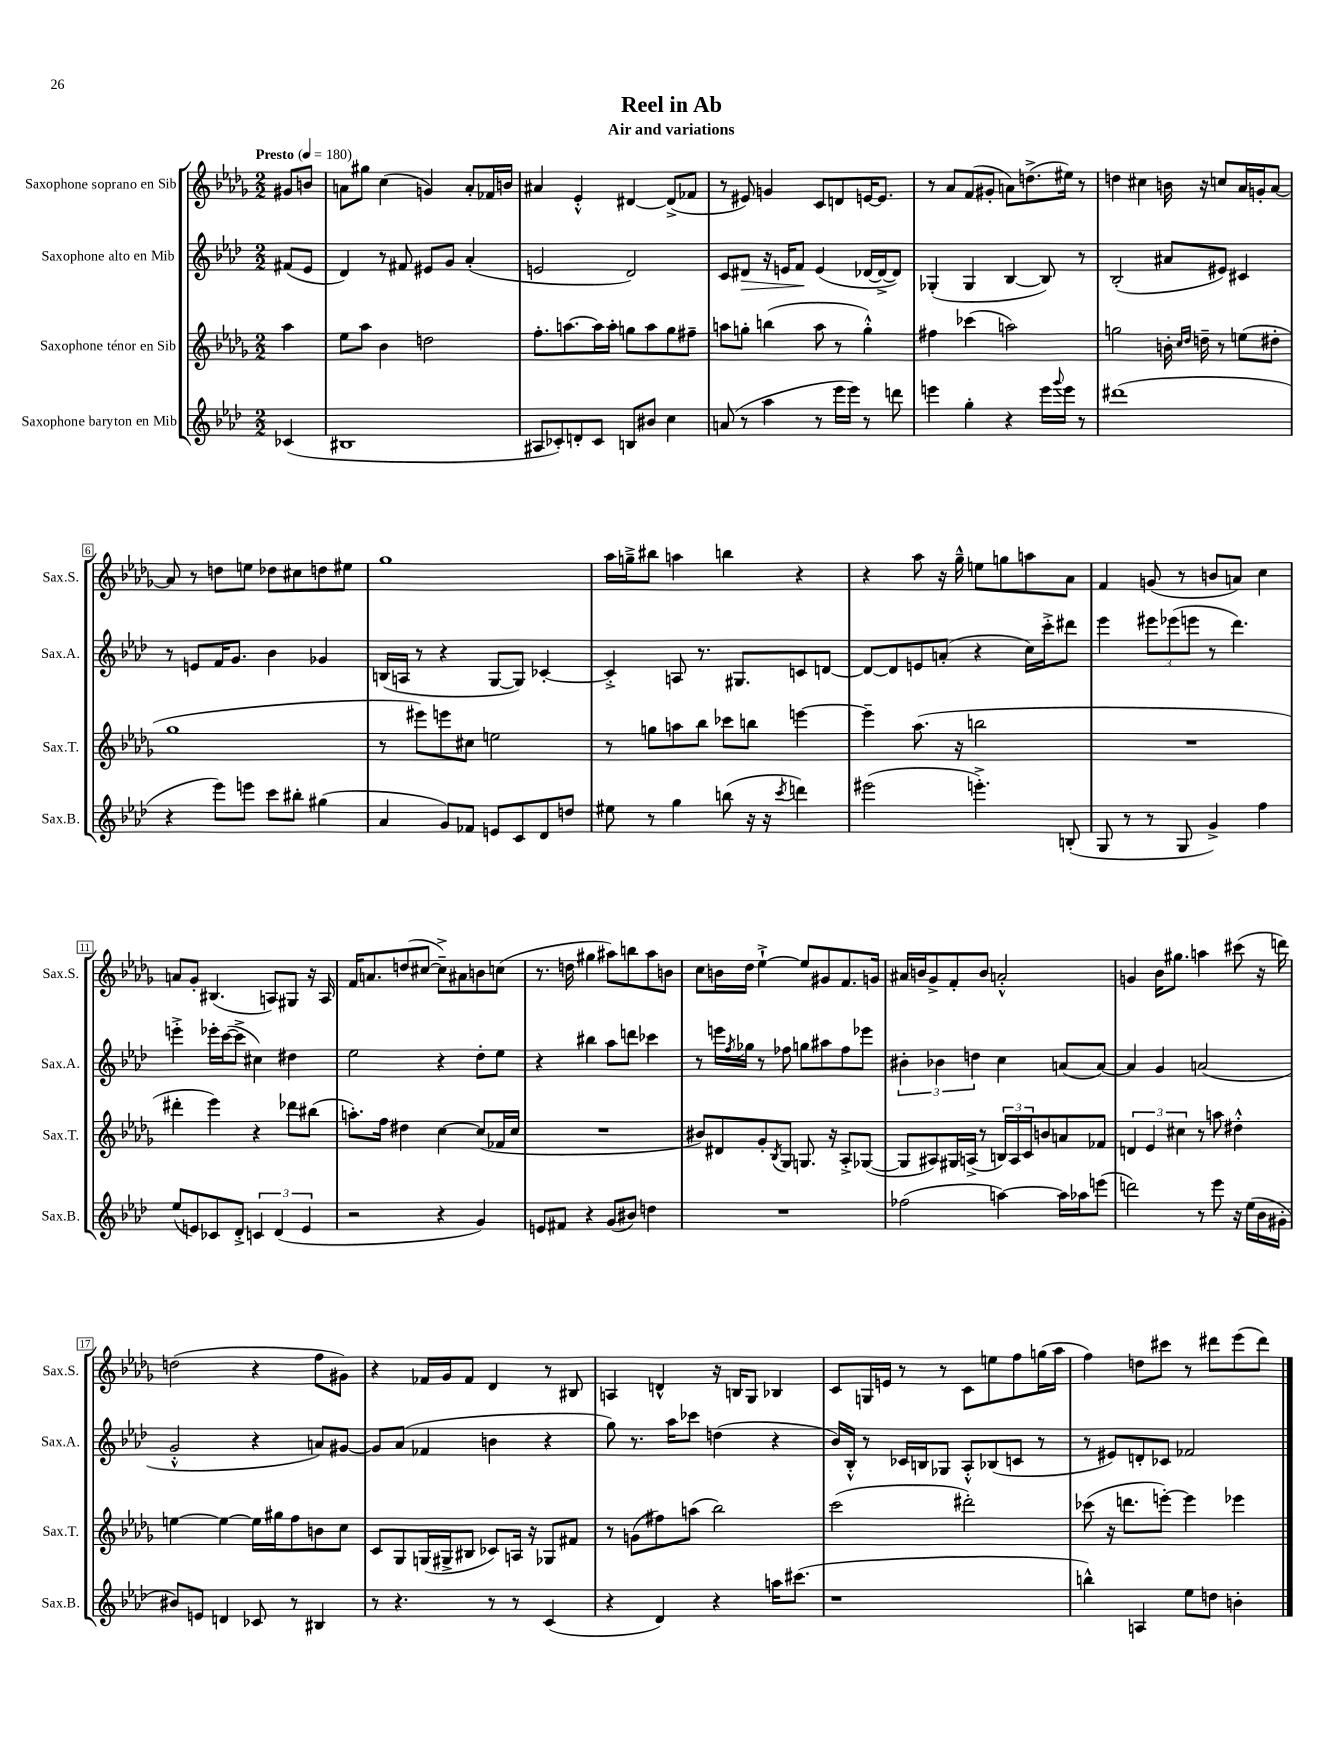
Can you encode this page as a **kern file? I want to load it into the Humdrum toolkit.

**kern	**kern	**kern	**kern
*staff4	*staff3	*staff2	*staff1
*clefG2	*clefG2	*clefG2	*clefG2
*k[b-e-a-d-]	*k[b-e-a-d-g-]	*k[b-e-a-d-]	*k[b-e-a-d-g-]
*M2/2	*M2/2	*M2/2	*M2/2
*MM180	*MM180	*MM180	*MM180
(4c-/	4aa-\	(8f#/L	8g#/L
.	.	8e-/J	8b/J
=	=	=	=
1B#	8ee-\L	4d-/)	8a\L
.	8aa-\J	.	8gg#\J
.	4b-\	8r	(4cc\
.	.	8f#/	.
.	2dd\	8e#/L	4g/)
.	.	8g/J	.
.	.	(4a-'/	8a'/L
.	.	.	16f-/L
.	.	.	16b/JJ
=	=	=	=
8A#/L	8.ff'\L	2e/	4a#/
8c-'/)	.	.	.
.	[8.aa\	.	.
8d'/	.	.	4e-'^^/
8c-/J	16aa\]L	.	.
.	16aa'\JJ	.	.
8B/L	8gg\L	2d-/)	[4d#/
8b#/J	8aa\	.	.
4cc\	8gg\	.	(8d#^/]L
.	8ff#~\J	.	8f-/J
=	=	=	=
(8a/	8aa\L	8c/L	8r
8r	8gg'\J	8d#/J	8e#/)
4aa-\	(4bb\	16r	4g/
.	.	16e/LK	.
.	.	8f/J	.
8r	8aa\	(4e/	8c/L
16eee-\LL	8r	.	8d/
16eee-\JJ)	.	.	.
8r	4gg'^^\)	[16d-/LL	[16e/K
.	.	16d-^/_J	8.e/]J
8ddd\	.	8d-/]J)	.
=	=	=	=
4eee\	4ff#\	(4G-'/	8r
.	.	.	8a-/L
4gg'\	(4ccc-\	4G-/	(8f/
.	.	.	8g#'/J
4r	2aa\)	[4B-/	8a\L)
.	.	.	(8.dd^\
16eee\LL	.	8B-/])	.
8qqggg/	.	.	.
16eee\JJ	.	.	16ee#\Jk)
8r	.	8r	8r
=	=	=	=
(1ddd#	2gg\	(2B-'/	4dd\
.	.	.	4cc#\
.	16b'\	8a#/L	16b\
.	16qqcc/LL	.	.
.	16qqdd-/JJ	.	.
.	16dd~\	.	16r
.	8r	8e#/J)	8cc/L
.	(8ee\L	4c#/	16a-/L
.	.	.	16g'/J
.	8dd#'\J	.	[8a-/J
=	=	=	=
4r	1gg-	8r	8a-/]
.	.	8e/L	8r
8eee-\L)	.	16f/K	8dd\L
.	.	8.g/J	.
8eee\J	.	.	8ee\J
8ccc\L	.	4b-\	8dd-\L
8bb#'\J	.	.	8cc#\
(4gg#\	.	4g-/	8dd\
.	.	.	8ee#\J
=	=	=	=
4a-/	8r	(16B/LL	1gg-
.	.	16A/JJ	.
.	8eee#\L)	8r	.
8g/L)	8eee\	4r	.
8f-/J	8cc#\J	.	.
8e/L	2ee\	[8G/L	.
8c/	.	8G/]J)	.
8d-/	.	[4c-'/	.
8dd/J	.	.	.
=	=	=	=
8ee#\	8r	4c-'^/]	16aa-\LL
.	.	.	16gg~^\J
8r	8gg\L	.	8bb#\J
4gg\	8aa\	8A/	4aa\
.	8bb-\J	8.r	.
(8bb\	8ccc-\L	.	4bb\
.	.	8.G#/L	.
16r	8bb\J	.	.
16r	.	.	.
8qccc/	.	.	.
4ddd\)	[4eee\	8c/	4r
.	.	[8d/J	.
=	=	=	=
(2eee#\	4eee~\]	8d/_L	4r
.	.	8d/]	.
.	(8.aa-\	8e/	8aa-\
.	.	(8a'/J	16r
.	16r	.	16gg-~^^\
4.eee'^\)	2bb\	4r	8ee\L
.	.	.	8gg\
.	.	16cc\LL)	8aa\
.	.	16ccc'^\J	.
(8B'/	.	8ddd#\J	8a-\J
=	=	=	=
8G/	1r	4eee-\	4f/
8r	.	.	.
8r	.	12eee#\L	(8g/
.	.	(12eee-\	.
8G/	.	.	8r
.	.	12eee\J	.
4g^/)	.	8r	8b/L
.	.	4.ddd-\)	8a/J)
4ff\	.	.	4cc\
=	=	=	=
(8ee-/L	4ddd#'\	4eee'^\	8a/L
8e/)	.	.	8g-'/J
8c-/	4eee-\)	16eee-'\LL	(4.B#/
.	.	([16ccc\J	.
8d-'^/J	.	8ccc^\]J	.
6c/	4r	4cc#\)	.
.	.	.	8A/L)
(6d-/	.	.	.
.	8ddd-\L	4dd#\	8G#/J
6e/	.	.	.
.	(8bb#\J	.	16r
.	.	.	16A/
=	=	=	=
2r	8.aa'\L)	2ee-\	16f/LK
.	.	.	8.a/
.	16ff\Jk	.	.
.	4dd#\	.	(8dd/
.	.	.	[8cc#/J
4r	[4cc\	4r	8cc#~^\]L)
.	.	.	8a#\
4g/)	(8cc/]L	8dd-'\L	8b\
.	16f-/L	8ee-\J	(8cc\J
.	16cc/JJ	.	.
=	=	=	=
8e/L	1r	4r	8.r
8f#/J	.	.	.
.	.	.	16dd\
4r	.	4bb#\	4gg#\
(8g/L	.	8aa-\L	8aa#\L)
8b#/J)	.	8ddd\J	8bb\
4dd\	.	4ccc-\	8aa#\
.	.	.	8b\J
=	=	=	=
1r	8b#/L)	8r	8cc\L
.	8d#/	16eee\LL	16b\L
.	.	8qff/	.
.	.	16gg-\JJ	16dd-\JJ
.	8g-'/	8r	[4ee-`^\
.	8qB-/	.	.
.	8G-/J	8ff-\	.
.	8.G/	8gg\L	8ee-/]L
.	.	8aa#\	8g#/
.	16r	.	.
.	8A-'^/L	8ff-\	8.f/
.	([8G-/J	8eee-\J	.
.	.	.	16g/Jk
=	=	=	=
(2ff-\	8G-/]L	6b#'\	16a#/LL
.	.	.	16b/J
.	8A#/)	.	8g-^/
.	.	6b-\	.
.	16G#/L	.	8f'/
.	(16A^/JJ	.	.
.	.	6dd\	.
.	8r	.	8b/J
[4aa\)	24B/LL)	4cc\	2a'^^/
.	24A/	.	.
.	24c/J	.	.
.	8b/	.	.
16aa\]LL	8a/	(8a/L	.
16aa-\J	.	.	.
(8eee\J	8f-/J	[8a/J)	.
=	=	=	=
2ddd\)	6d/	4a/]	4g/
.	6e-/	.	.
.	.	4g/	16b-\LK
.	.	.	8.gg#\J
.	6cc#\	.	.
8r	8r	(2a/	4aa\
8eee-\	8aa\	.	.
16r	4dd#'^^\	.	(8ccc#\
(16ee-\LL	.	.	.
16b-\	.	.	16r
16g#'\JJ	.	.	16ddd\)
=	=	=	=
8b#/L)	[4ee\	2g'^^/	(2dd\
8e/J	.	.	.
4d/	4ee\_	.	.
8c-/	16ee\]LL	4r	4r
.	16gg#\J	.	.
8r	8ff\	.	.
4B#/	8b\	8a/L)	8ff\L
.	8cc\J	[8g#/J	8g#\J)
=	=	=	=
8r	8c/L	8g#/]L	4r
4.r	8G-/	(8a-/J	.
.	(16G/L	4f-/	16f-/LL
.	16G#^/J	.	16g-/J
.	8B#/J	.	8f-/J
8r	8c-/L)	4b\	4d-/
8r	16A/Jk	.	.
.	16r	.	.
(4c/	8G-/L	4r	8r
.	8f#/J	.	8B#/
=	=	=	=
4r	8r	8gg\)	4A/
.	(8g\L	8.r	.
4d-/)	8ff#\)	.	4d^^/
.	.	16aa-\LK	.
.	(8aa\J	8ccc-\J	.
4r	2bb-\)	(4dd\	16r
.	.	.	16B/LK
.	.	.	8G-/J
16aa\LK	.	4r	4B-/
(8.ccc#\J	.	.	.
=	=	=	=
1r	(2ccc\	16b-/LL)	8c/L
.	.	16B-'^^/JJ	.
.	.	8r	16G/L
.	.	.	16e/JJ
.	.	16c-/LL	8r
.	.	16B/J	.
.	.	8G-/J	8r
.	2ddd#'\)	8A-'^^/L	8c\L
.	.	(8B-/	8ee\
.	.	8c/J	8ff\
.	.	8r	(16gg\L
.	.	.	16aa-\JJ
=	=	=	=
4bb^^\)	(8ccc-\	8r	4ff\)
.	16r	8e#/L)	.
.	8.ddd\L	.	.
4A/	.	8d'/	8dd\L
.	[8eee'\J)	8c-/J	8ccc#\J
8ee-\L	4eee\]	2f-/	8r
8dd\J	.	.	8ddd#\L
4b'\	4eee-\	.	(8eee-\
.	.	.	8ddd#\J)
==	==	==	==
*-	*-	*-	*-
